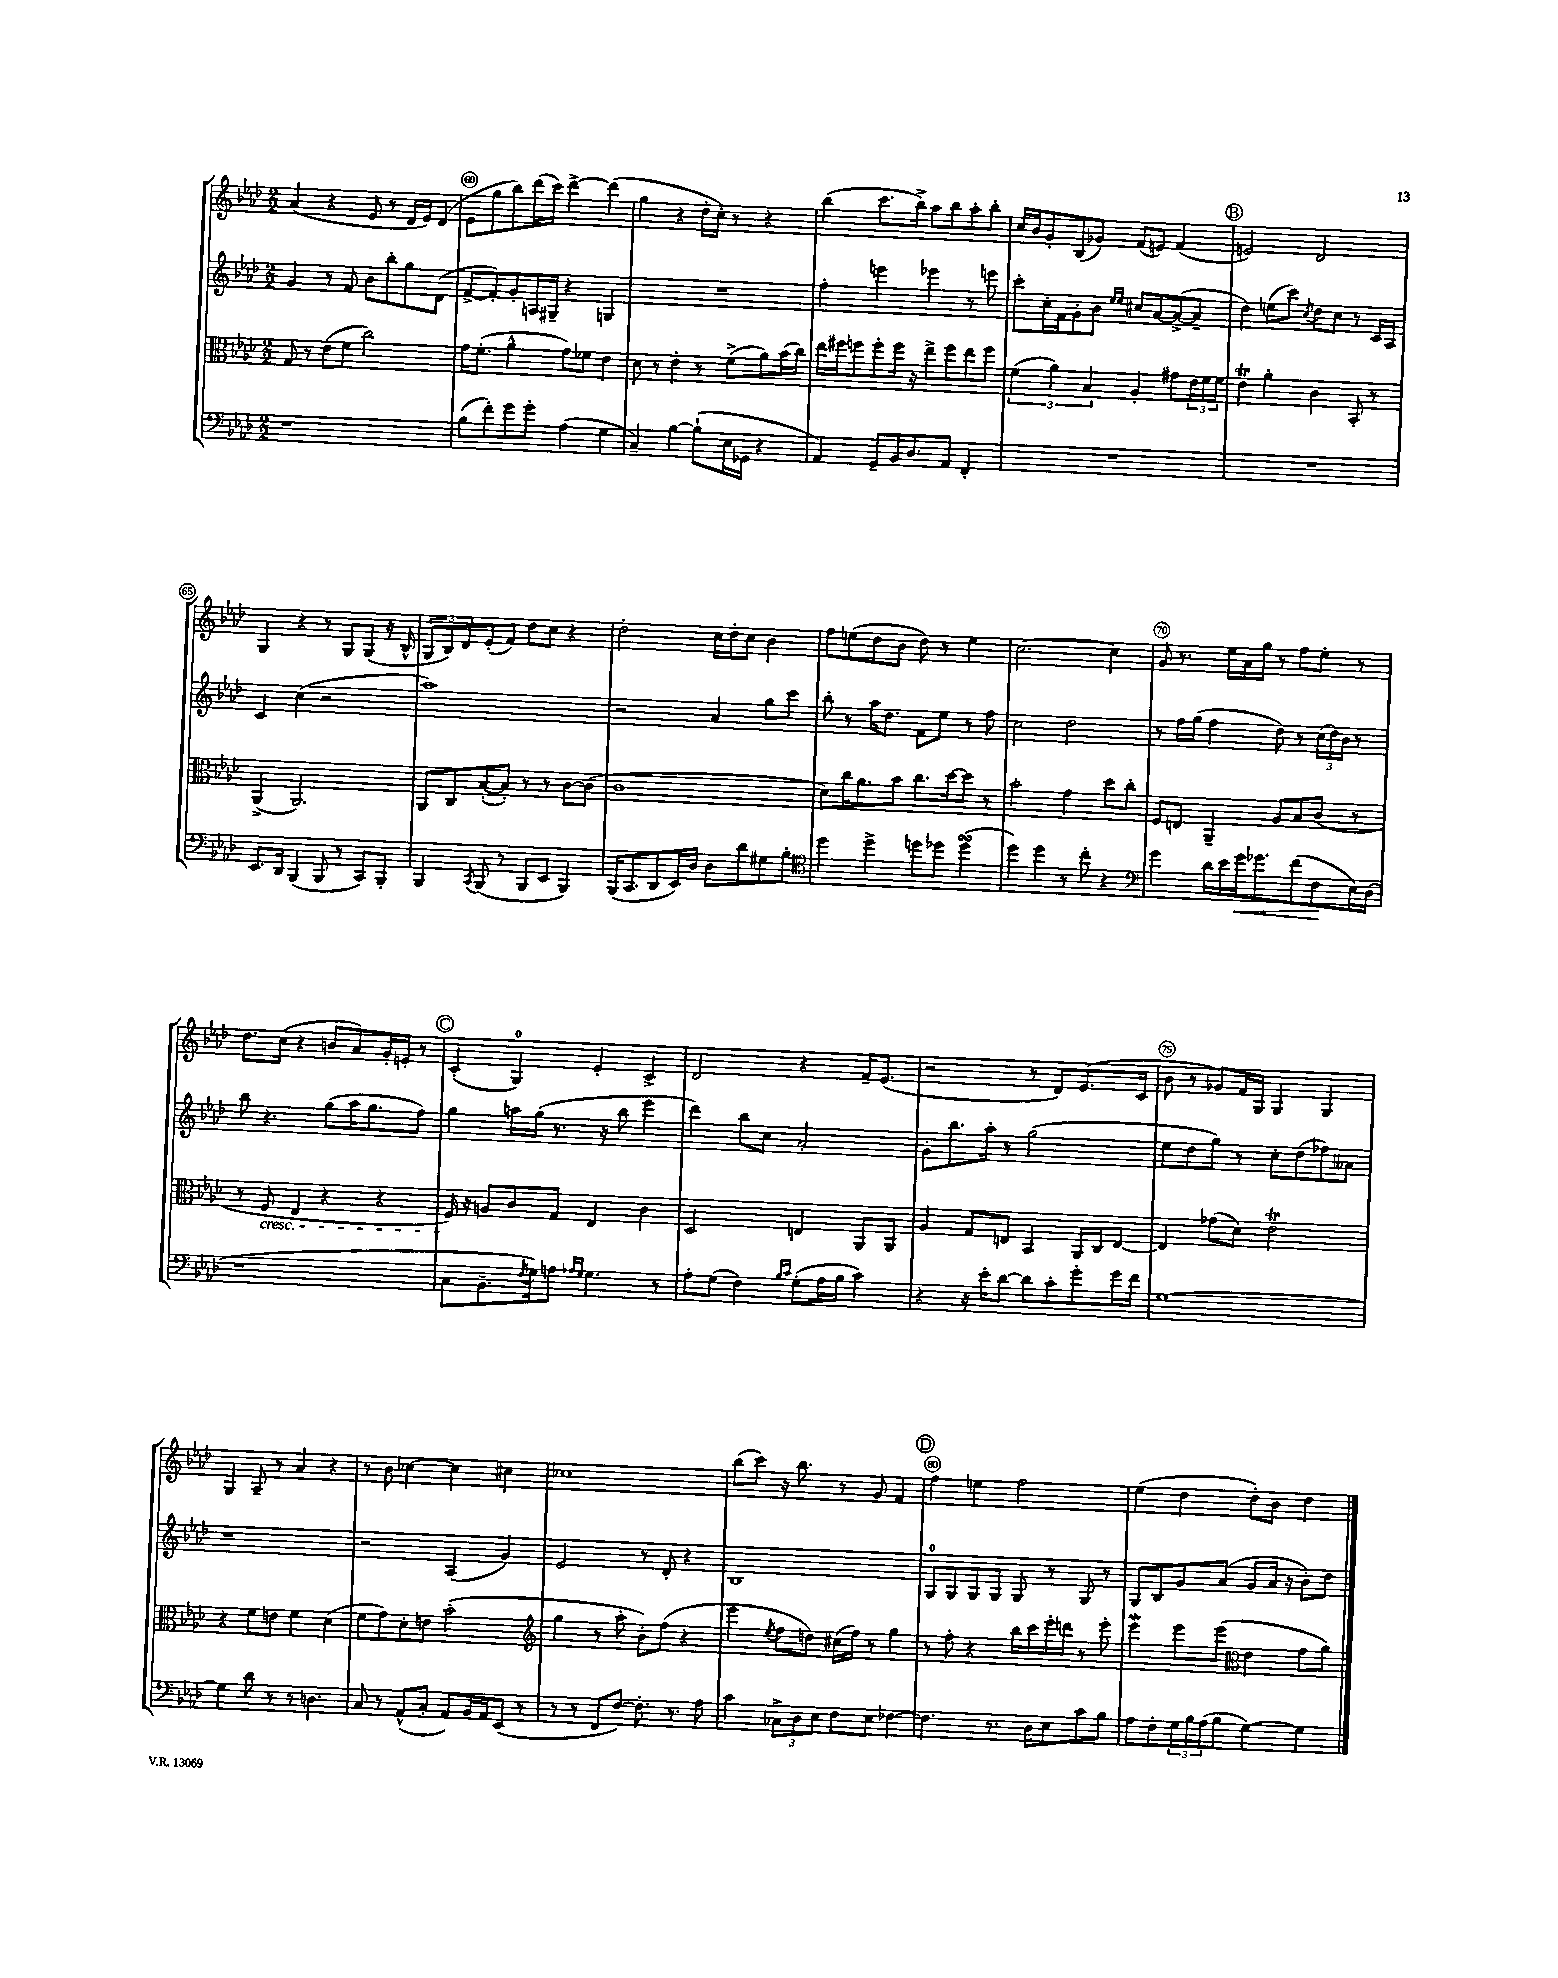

**kern	**kern	**kern	**kern
*staff4	*staff3	*staff2	*staff1
*clefF4	*clefC3	*clefG2	*clefG2
*k[b-e-a-d-]	*k[b-e-a-d-]	*k[b-e-a-d-]	*k[b-e-a-d-]
*M2/2	*M2/2	*M2/2	*M2/2
1r	8G/	4g/	(4a-/
.	8r	.	.
.	(8e-\L	8r	4r
.	8f\J	8f/	.
.	2cc\)	8b-\L	8e-/
.	.	8bb-'\	8r
.	.	8gg\	16d-/LL
.	.	.	16e-/J)
.	.	(8d-\J	(8d-/J
=	=	=	=
(8B-\L	16g\LK	[8f^/L	8e-\L
.	(8.f'\J	.	.
8f'\)	.	8f'/])	8gg\
8g\	4a-^^\	8g'/	8bb-\)
8g'\J	.	16A/L	(16ddd-\L
.	.	16G#~/JJ	16ccc\JJ)
(4A-\	8g\L)	4r	[4ddd-^\
.	8f-\J	.	.
4G\	4e-\	4G/	(4ddd-\]
=	=	=	=
4C~/)	8d-\	1r	4gg\
.	8r	.	.
[4B-\	4e-'\	.	4r
(8B-`\]L	8r	.	16dd-'\LL
.	.	.	16cc'\JJ)
16E-\L	(8f^\L	.	8r
16GG-\JJ	.	.	.
4r	8a-\)	.	4r
.	(16b-\L	.	.
.	16cc\JJ)	.	.
=	=	=	=
4AA-/)	16ee-\LL	4ff'\	(4bb-\
.	16ff#\J	.	.
.	8ff\	.	.
8GG~/L	8ff'\	4eee\	8.ccc\L
16BB-/K	16ff\Jk	.	.
8.D-/	16r	.	16bb-^\Jk)
.	8ee-^\L	4eee-\	8aa-\L
8AA-/J	8ff\	.	8bb-\
4FF'/	8ee-\	8r	8aa-'\
.	8ff\J	8eee\	8bb-'\J
=	=	=	=
1r	(6f\	8ccc'\L	16cc/LL
.	.	.	16b-/J
.	.	16cc'\L	8g'/
.	6a-\)	.	.
.	.	16f\J	.
.	.	8g'\	(8B-/
.	6B-/	.	.
.	.	8b-\J	8g-/J)
.	.	16qqee-/LL	.
.	.	16qqee-/JJ	.
.	4A-'/	8cc#/L	(8f/L
.	.	[8a-/	8e/J)
.	8g#\L	(8a-^/_	(4f/
.	24e-\L	8a-~/]J	.
.	24f\	.	.
.	24f\JJ	.	.
=	=	=	=
1r	4e-\	4dd-\)	2e/)
.	4a-'\	(8ee\L	.
.	.	8ccc\J)	.
.	.	8qcc/	.
.	4c\	8dd-\L	2d-/
.	.	8cc\J	.
.	8BB-'/	8r	.
.	8r	16c/LL	.
.	.	16A-/JJ	.
=	=	=	=
8.EE-/L	(4AA-^/	4c/	4G/
16DD-/Jk	.	.	.
(4BBB-/	2.AA-/)	(4cc\	4r
8BBB-/	.	2r	8r
8r	.	.	8G/L
8CC/L)	.	.	(8G/J
8BBB-'/J	.	.	16r
.	.	.	16B-^^/
=	=	=	=
4BBB-/	8AA-/L	1aa-)	12G/L
.	.	.	12B-/)
.	8C/	.	.
.	.	.	12d-/
8qCC/	.	.	.
(8BBB-/	([8B-'/	.	(8e-'/
8r	8B-'/]J)	.	8f/J)
8BBB-/L	8r	.	8dd-\L
8EE-/J	8r	.	8cc\J
4BBB-/)	[8c\L	.	4r
.	(8c\]J	.	.
=	=	=	=
(16BBB-/LK	1c	2r	2dd-'\
8.CC/	.	.	.
8DD-/	.	.	.
16EE-/L)	.	.	.
16D-/JJ	.	.	.
8D-\L	.	4a-/	16cc\LL
.	.	.	16dd-'\J
8d-\	.	.	8cc\J
8G#\	.	8gg\L	4b-\
8B-'\J	.	8ccc\J	.
=	=	=	=
*clefC4	*	*	*
4dd-\	8d-\L)	8bb-'\	8ff\L
.	16cc\K	8r	(8ee\
.	8.a-\	.	.
4dd-^\	.	16aa-\LK	8dd-\
.	.	8.dd-\J	.
.	8b-\J	.	8b-\J
8dd\L	8.cc\L	8f\L	8dd-\)
8dd-\J	.	8ee-\J	8r
.	[16dd-\k	.	.
(4dd-\	8dd-\]J	8r	4ee\
.	8r	8ff\	.
=	=	=	=
4dd-\)	2b-'\	2cc\	[2.cc\
4dd-\	.	.	.
8r	4g\	2dd-\	.
8cc'\	.	.	.
4r	8dd-\L	.	4cc\]
.	8cc'\J	.	.
=	=	=	=
*clefF4	*	*	*
4g\	8F/L	8r	8g/
.	8E/J	16ff\LL	8.r
.	.	(16gg\JJ	.
16d-\LL	4AA-~/	4ff\	.
16e-\	.	.	16ee-\LL
16g\J	.	.	16a-\
8.g-\	.	.	16gg\JJ
.	8A-/L	8dd-\)	8r
(8f\	8B-/	8r	8ff\L
8F\	(8c/J	(24cc\LL	8ee-'\J
.	.	24dd-\)	.
.	.	24b-\JJ	.
16E-\L)	8r	8r	8r
(16D-\JJ	.	.	.
=	=	=	=
1r	8r	8bb-\	8.dd-\L
.	8F/	4.r	.
.	.	.	(16cc\Jk
.	4E-/	.	4r
.	4r	(8gg\L	8b/L
.	.	16aa-\K	8a-/)
.	.	8.gg\	.
.	4r	.	16g'/L
.	.	.	16e'/JJ
.	.	8ff\J)	8r
=	=	=	=
8C\L	16F/)	4gg\	(4c'/
.	16r	.	.
8.BB-~\	8A/L	.	.
.	8c/	16aa\LL	4G/)
8qF/	.	.	.
16G\k)	.	(16gg\JJ	.
8A\J	8G/J	8.r	.
16qqA-/LL	.	.	.
16qqG/JJ	.	.	.
4.G\	4E-/	.	4e-'/
.	.	16r	.
.	.	8bb-\	.
.	4c\	4eee-\	4c^/
8r	.	.	.
=	=	=	=
8A-'\L	2D-/	4ddd-\)	2d-/
(8G\J	.	.	.
4F\)	.	8bb-\L	.
.	.	8cc\J	.
16qqB-/LL	.	.	.
16qqc/JJ	.	.	.
(8G'\L	4E/	2a-'/	4r
16A-\L	.	.	.
16B-\JJ	.	.	.
4c\)	8AA-/L	.	16f~/LK
.	.	.	(8.e-/J
.	8AA-/J	.	.
=	=	=	=
4r	4A-/	8g'\L	2r
.	.	8.bb-\	.
16r	8G/L	.	.
16e-'\LK	.	16aa-'\Jk	.
[8d-\J	8E/J	8r	.
8d-\]L	4BB-/	(2gg\	8r
8c'\	.	.	8d-/L)
8g'\	16AA-/LL	.	(8.e-/
.	16C/J	.	.
16g\L	[8E/J	.	.
16f\JJ	.	.	16c/Jk
=	=	=	=
[1G	4E/]	8ee-\L	8b-\
.	.	8dd-\	8r
.	(8g-\L	8gg\J)	8g-/L)
.	8d-\J)	8r	16f/L
.	.	.	16G/JJ
.	2e-\	8cc'\L	4G/
.	.	(8dd-\	.
.	.	8ff-\)	4G/
.	.	8a--\J	.
=	=	=	=
4G\]	4r	1r	4G/
8d-\	8f\L	.	8A-~/
8r	8e\J	.	8r
8r	4f\	.	4a-/
4.D\	.	.	.
.	(4d-\	.	4r
=	=	=	=
8C/	8f\L	2r	8r
8r	8g\)	.	8b-\
(8AA-^^/L	8d-'\	.	[4cc-\
8C'/J	8e\J	.	.
8AA-/L)	(2b-'\	(4A-/	4cc-\]
16BB-/L	.	.	.
16AA-/J	.	.	.
(8EE-/J	.	4g/)	4cc#\
8r	.	.	.
=	=	=	=
*	*clefG2	*	*
8r	4gg\	2e-/	1cc-
8r	.	.	.
8FF/L	8r	.	.
[8F/J)	8aa-'\	.	.
8.F'\]	8b-'\L)	8r	.
.	(8ff\J	8d-'/	.
8.r	.	.	.
.	4r	4r	.
8A-\	.	.	.
=	=	=	=
4c\	4eee-\	1B-	(8bb-\L
.	.	.	8ccc\J)
.	8qee-/	.	.
12C-^\L	8ff\L	.	16r
.	.	.	8.bb-\
12D-\	.	.	.
.	8dd\J)	.	.
12E-\J	.	.	.
8F\L	(16cc#\LL	.	8r
.	16ff\JJ)	.	.
8E-\J	8r	.	8g/
[4F-\	4gg\	.	4f/
=	=	=	=
4.F-\]	8r	8G/L	4ff\
.	8ff'\	8G/	.
.	4r	8G/	4ee\
8.r	.	8G/J	.
.	16bb-\LL	8G/	2ff\
16D-\LK	16ccc\	.	.
8E-\	16eee-'\	8r	.
.	16ddd\JJ	.	.
8c\	8r	8G/	.
8B-\J	8eee-'\	8r	.
=	=	=	=
8A-\L	4eee-\	8G/L	(4ee-\
8F'\	.	8B-/	.
24G\L	8eee-\L	8g/	4dd-\
24B-\	.	.	.
(24A-\J	.	.	.
8B-\J	(8eee-\J	(8a-/J	.
*	*clefC3	*	*
[4G\)	4e-\	8g/L	8dd-'\L)
.	.	16a-/Jk	8b-\J
.	.	16r	.
4G\]	8g\L	8b-'\L)	4dd-\
.	8a-\J)	8dd-\J	.
==	==	==	==
*-	*-	*-	*-
